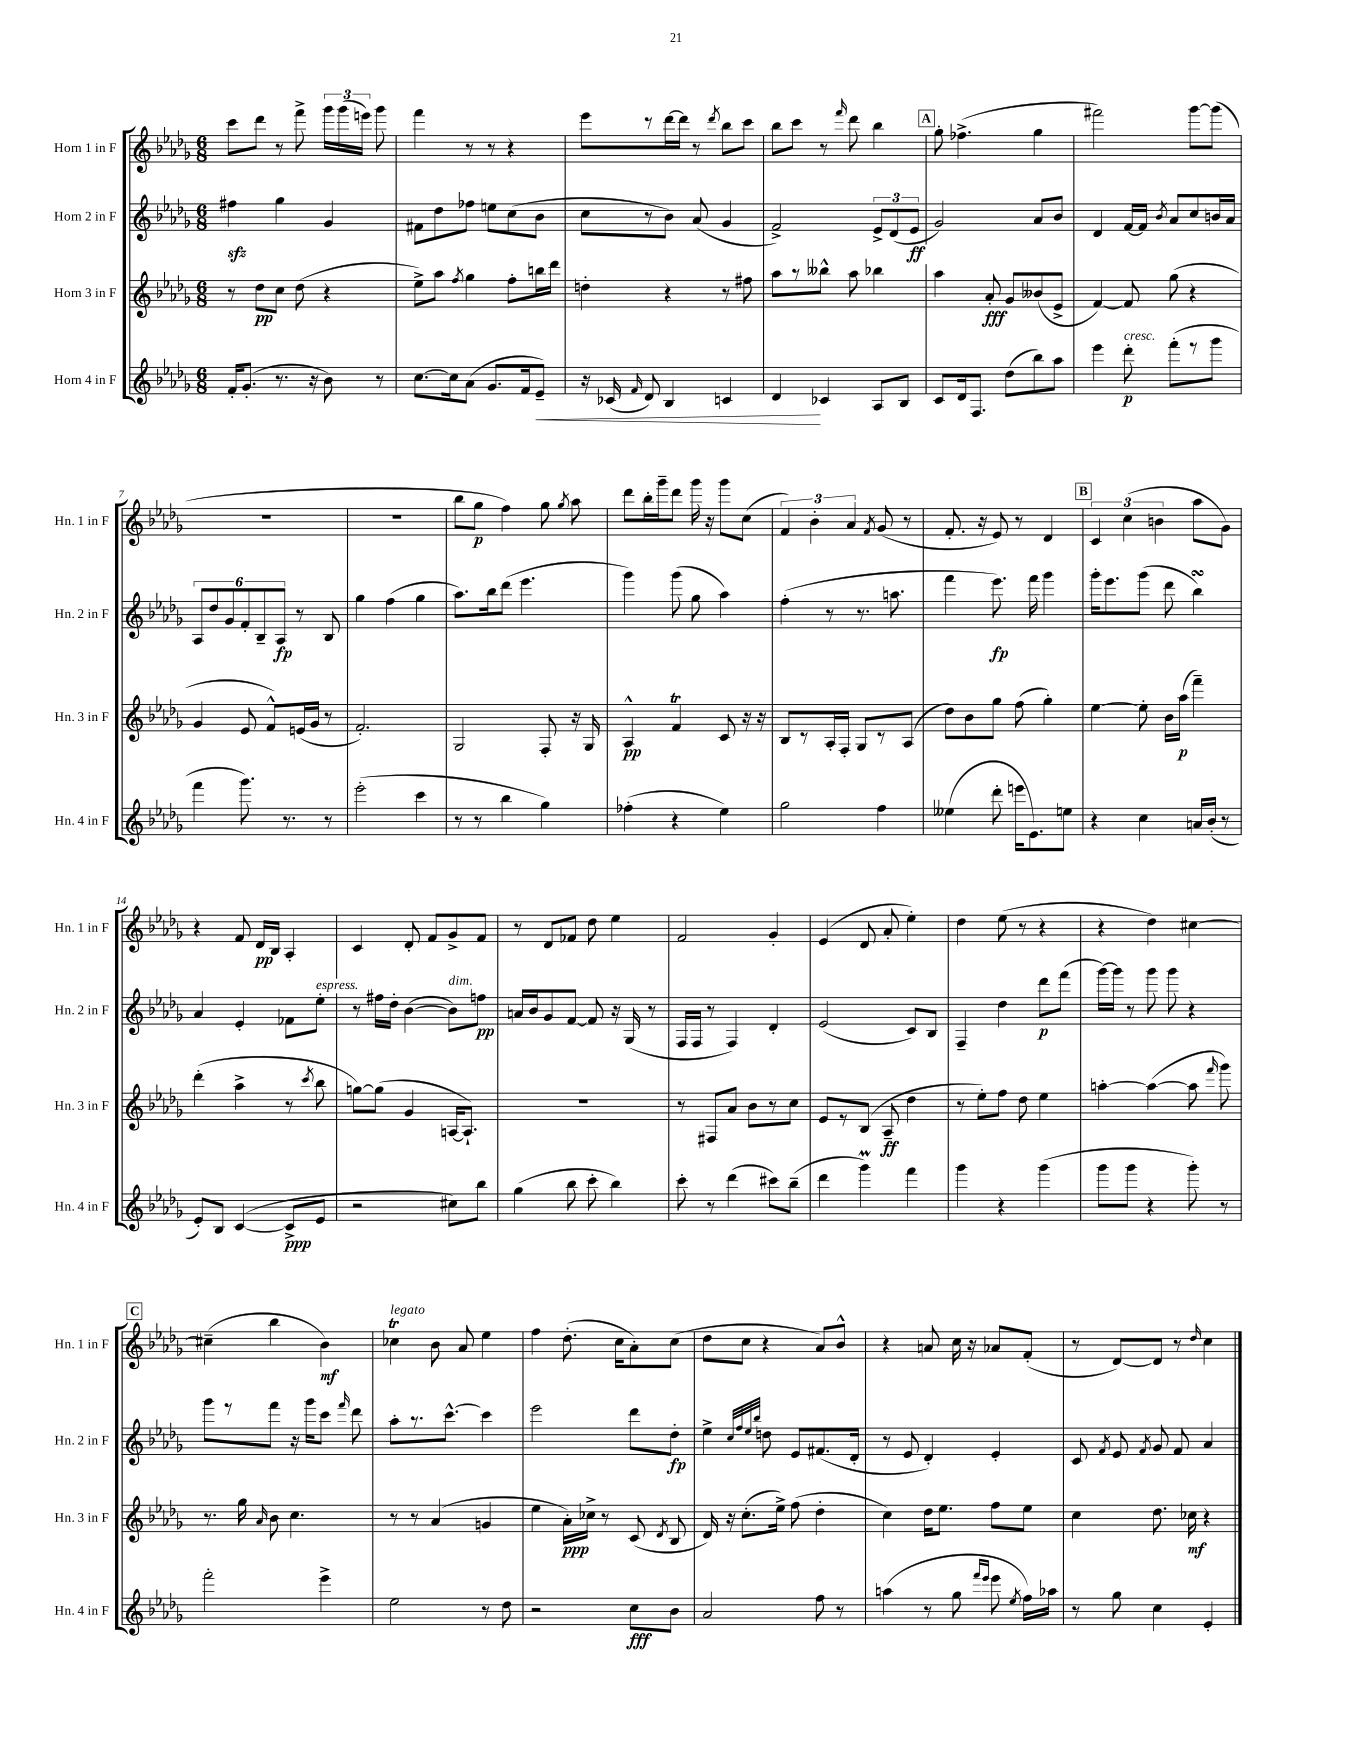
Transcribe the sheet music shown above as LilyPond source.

<<
\new StaffGroup <<
\new Staff = "s0" \with { instrumentName = "Horn 1 in F" shortInstrumentName = "Hn. 1 in F" } {
    \clef treble \key des \major \numericTimeSignature \time 6/8
    \autoBeamOff c'''8[ des'''8] r8 f'''8-> \tuplet 3/2 { ges'''16[ ges'''16( e'''16]) } ges'''8 |
    f'''4 r8 r8 r4 |
    ees'''8[ r8 des'''16~ des'''16] r8 \acciaccatura { des'''8 } bes''8[ c'''8] |
    bes''8[ c'''8] r8 \grace { f'''16 } des'''8 bes''4 |
    \mark \markup { \box "A" } ges''8-. fes''4.->( ges''4 |
    fis'''2) ges'''8[~ ges'''8]( |
    R2. |
    R2. |
    bes''8[ ges''8]\p f''4) ges''8 \acciaccatura { ges''8 } aes''8 |
    des'''8[ bes''16-. ges'''16-- des'''8] ges'''16 r16 ges'''8[ c''8]( |
    \tuplet 3/2 { f'4) bes'4-. aes'4 } \acciaccatura { f'8 } ges'8( r8 |
    f'8.-. r16 ees'8) r8 des'4 |
    \mark \markup { \box "B" } \tuplet 3/2 { c'4 c''4( b'4 } aes''8[ ges'8]) |
    r4 f'8 des'16[\pp bes16] aes4-. |
    c'4 des'8-. f'8[ ges'8-> f'8] |
    r8 des'8[ fes'8] des''8 ees''4 |
    f'2 ges'4-. |
    ees'4( des'8 aes'8-. ees''4-.) |
    des''4 ees''8( r8 r4 |
    r4 des''4) cis''4~ |
    \mark \markup { \box "C" } cis''4--( bes''4 bes'4\mf) |
    ces''4\trill^\markup { \italic "legato" } bes'8 aes'8 ees''4 |
    f''4 des''8.-.( c''16[ aes'8-.) c''8]( |
    des''8[ c''8] r4 aes'8[) bes'8]-^ |
    r4 a'8 c''16 r16 aes'8[ f'8]-.( |
    r8 des'8[~) des'8] r8 \grace { des''16 } c''4 \bar "|." |
}
\new Staff = "s1" \with { instrumentName = "Horn 2 in F" shortInstrumentName = "Hn. 2 in F" } {
    \clef treble \key des \major \numericTimeSignature \time 6/8
    \autoBeamOff fis''4\sfz ges''4 ges'4 |
    fis'8[ des''8 fes''8] e''8[ c''8( bes'8] |
    c''8[ r8 bes'8]) aes'8( ges'4 |
    f'2->) \tuplet 3/2 { ees'8[-> des'8( ees'8]\ff } |
    \mark \markup { \box "A" } ges'2) aes'8[ bes'8] |
    des'4 f'16[~ f'16] \acciaccatura { bes'8 } aes'8[ c''8 b'16 aes'16] |
    \tuplet 6/4 { aes8[ des''8 ges'8 f'8-. bes8-- aes8]\fp } r8 bes8 |
    ges''4 f''4( ges''4 |
    aes''8.[) bes''16 des'''8]( ees'''4. |
    ges'''4) ges'''8( ges''8 aes''4) |
    f''4-.( r8 r8. a''8. |
    f'''4 ees'''8.\fp) f'''16 ges'''4 |
    \mark \markup { \box "B" } ges'''16[-. ees'''8. ges'''8]( des'''8 bes''4\turn) |
    aes'4 ees'4-. fes'8[ ees''8]-.^\markup { \italic "espress." } |
    r8 fis''16[ des''16]-. bes'4~( bes'8[^\markup { \italic "dim." }) f''8]\pp |
    a'16[ bes'16 ges'8 f'8]~ f'8 r16 ges16( r8 |
    f16[ f16] r8 f4) des'4-. |
    ees'2( c'8[) bes8] |
    f4-- des''4 des'''8[\p f'''8]( |
    ges'''16[~) ges'''16] r8 ges'''8 ges'''8 r4 |
    \mark \markup { \box "C" } ges'''8[ r8 f'''8] r16 ges'''16[ c'''8] \grace { f'''16 } des'''8 |
    aes''8[-. r8. c'''8.]~-^ c'''4 |
    ees'''2 des'''8[ des''8]-.\fp |
    ees''4-> \grace { c''32[ f''32 ees''32 bes''32] } d''8 ees'8[ fis'8.( des'16]-. |
    r8 ees'8 des'4-.) ees'4-. |
    c'8 \acciaccatura { f'8 } ees'8 \acciaccatura { f'8 } ges'8 f'8 aes'4 \bar "|." |
}
\new Staff = "s2" \with { instrumentName = "Horn 3 in F" shortInstrumentName = "Hn. 3 in F" } {
    \clef treble \key des \major \numericTimeSignature \time 6/8
    \autoBeamOff r8 des''8[\pp c''8] des''8( r4 |
    ees''8[->) aes''8] \acciaccatura { f''8 } ges''4 f''8[-. b''16 des'''16] |
    d''4-. r4 r8 fis''8 |
    aes''8[ r8 beses''8]-^ aes''8 bes''4 |
    \mark \markup { \box "A" } aes''4 aes'8-.\fff ges'8[ beses'8( ees'8]-> |
    f'4~) f'8 ges''8( r4 |
    ges'4 ees'8 f'8[-^) e'16( ges'16] r8 |
    f'2.-.) |
    ges2 f8-. r16 ges16 |
    aes4-^\pp f'4\trill c'8 r16 r16 |
    bes8[ r8 aes16-. f16]-. ges8[ r8 aes8]( |
    des''8[) bes'8 ges''8] f''8( ges''4-.) |
    \mark \markup { \box "B" } ees''4~ ees''8-. bes'16[ aes''16]\p( f'''4--) |
    des'''4-.( aes''4-> r8 \acciaccatura { c'''8 } bes''8 |
    g''8[~) g''8]( ges'4 a16[~ a8.]-!) |
    R2. |
    r8 fis8[ aes'8] bes'8[ r8 c''8] |
    ees'8[ r8 bes8]( aes8--\ff des''4 |
    r8 ees''8[-.) f''8] des''8 ees''4 |
    a''4~-. a''4~( a''8 \grace { f'''16 } ges'''8) |
    \mark \markup { \box "C" } r8. ges''16 \grace { aes'16 } bes'8 c''4. |
    r8 r8 aes'4( g'4 |
    ees''4 aes'16[-.\ppp) ces''16]-> r8 c'8( \acciaccatura { des'8 } bes8 |
    des'16) r16 c''8.[-.( ees''16]->) f''8( des''4-. |
    c''4) des''16[ ees''8.] f''8[ ees''8] |
    c''4 des''8. ces''16\mf r4 \bar "|." |
}
\new Staff = "s3" \with { instrumentName = "Horn 4 in F" shortInstrumentName = "Hn. 4 in F" } {
    \clef treble \key des \major \numericTimeSignature \time 6/8
    \autoBeamOff f'16[-. ges'8.]-.( r8. r16 bes'8) r8 |
    c''8.[~ c''16 aes'8]( ges'8.[ f'16 ees'8]--\<) |
    r16 ces'16( \grace { f'16 } des'8) bes4 c'4 |
    des'4\! ces'4 aes8[ bes8] |
    \mark \markup { \box "A" } c'8[ des'16 f8.] des''8[( bes''8) aes''8] |
    ees'''4 des'''8-.\p^\markup { \italic "cresc." } f'''8[-.( r8 ges'''8] |
    f'''4 ges'''8.) r8. r8 |
    ees'''2-.( c'''4 |
    r8 r8 bes''4 ges''4) |
    fes''4-.( r4 ees''4) |
    ges''2 f''4 |
    eeses''4( des'''8-. e'''16[ ees'8.) e''8] |
    \mark \markup { \box "B" } r4 c''4 a'16[ bes'16]-.( r8 |
    ees'8[-.) bes8] c'4~( c'8[->\ppp ees'8] |
    r2 cis''8[) bes''8] |
    ges''4( bes''8 c'''8-. bes''4) |
    c'''8-. r8 des'''4( cis'''8[) bes''8]--( |
    des'''4 ges'''4\prall) f'''4 |
    ges'''4 r4 ges'''4( |
    ges'''8[ ges'''8] r4 ges'''8-.) r8 |
    \mark \markup { \box "C" } f'''2-. ees'''4-> |
    ees''2 r8 des''8 |
    r2 c''8[\fff bes'8] |
    aes'2 f''8 r8 |
    a''4( r8 ges''8 \grace { f'''16[ ees'''16] } ees'''8 \acciaccatura { ees''8 } f''16[) aes''16] |
    r8 ges''8 c''4 ees'4-. \bar "|." |
}
>>
>>
